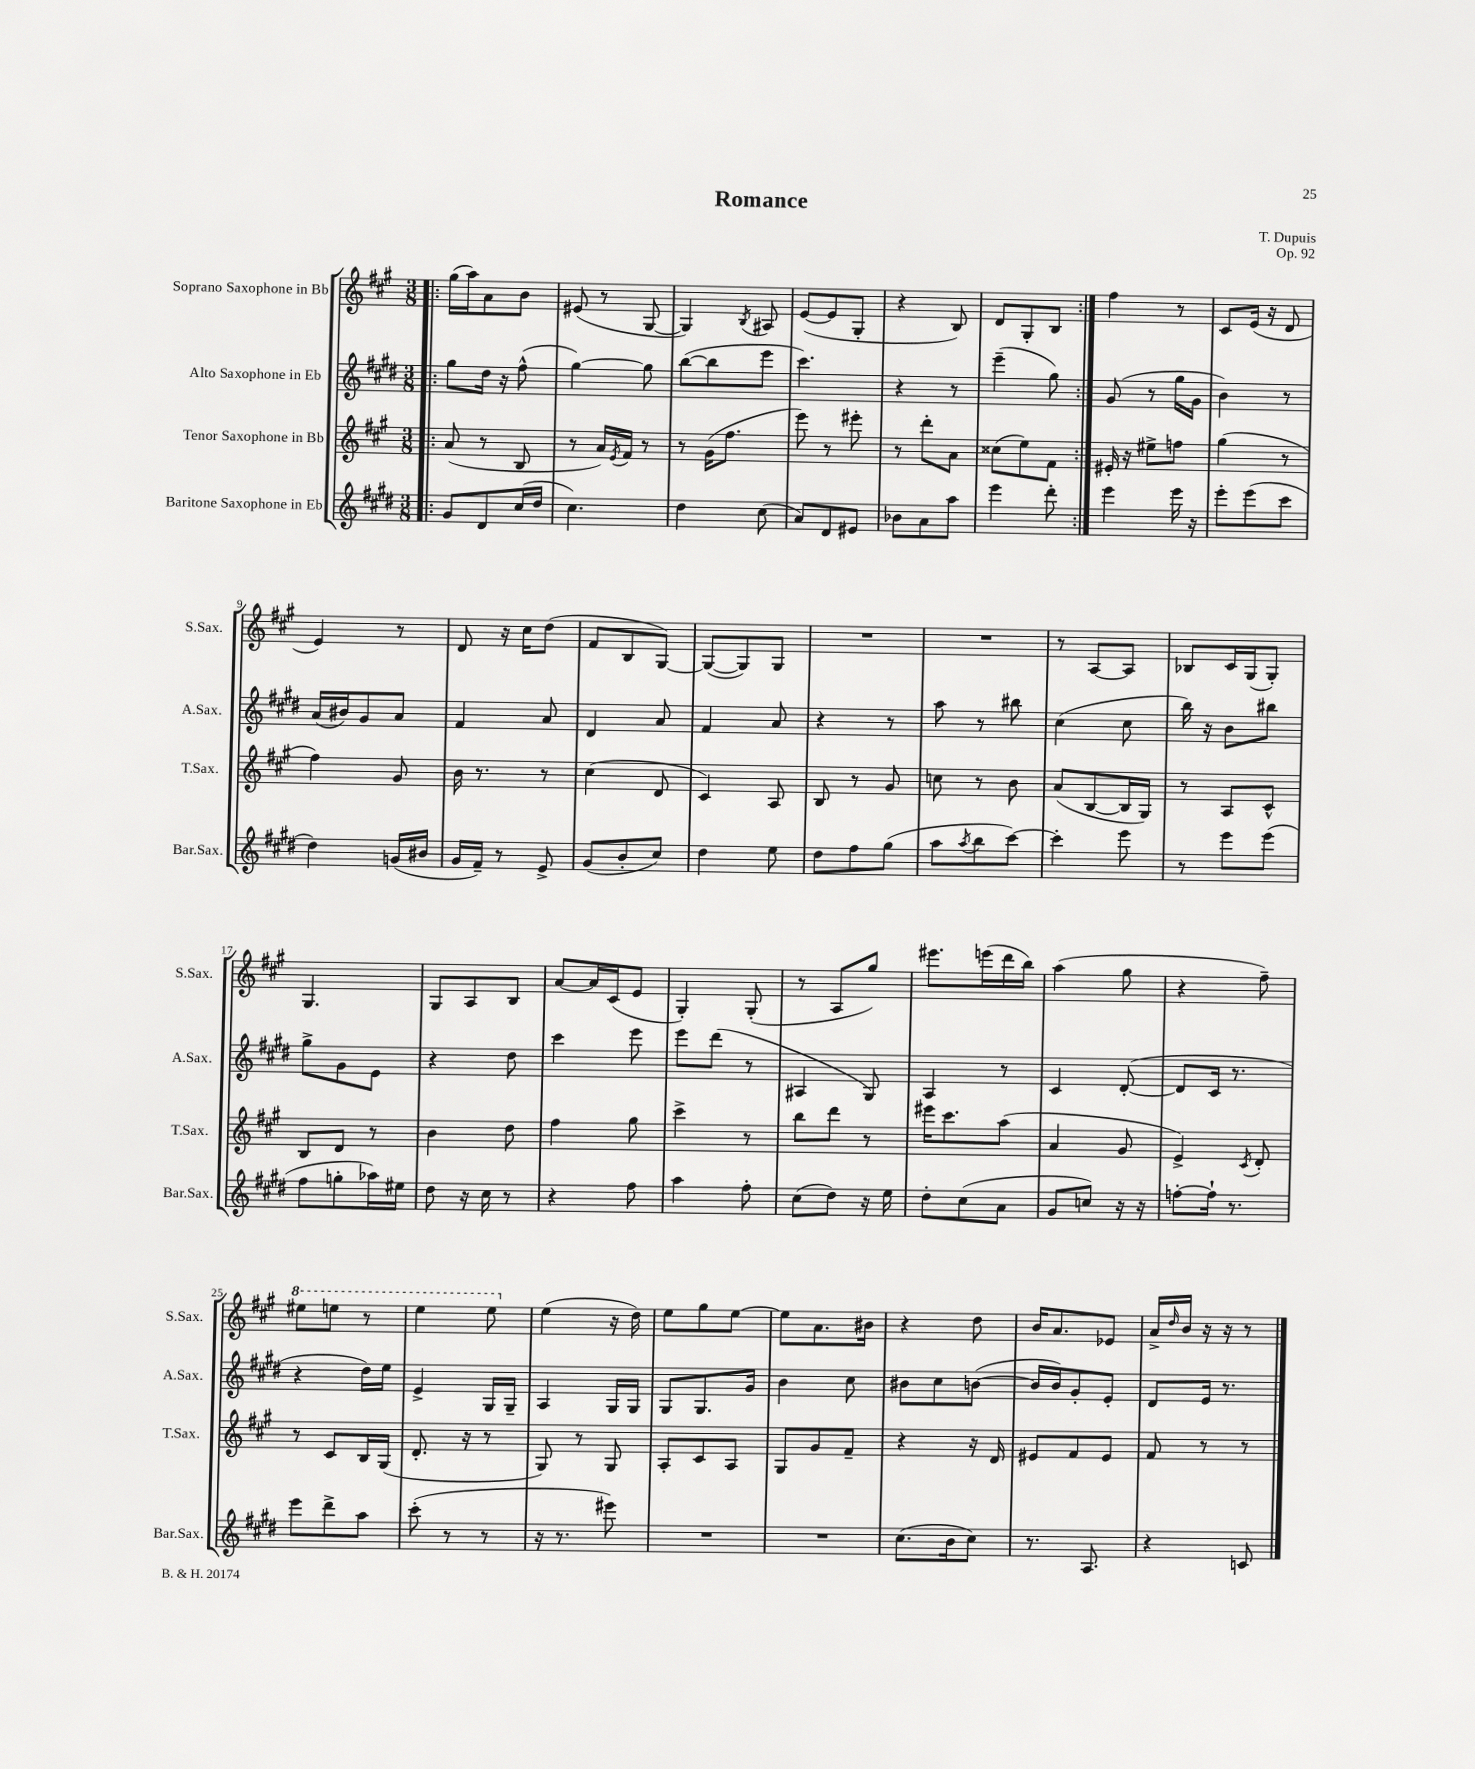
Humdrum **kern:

**kern	**kern	**kern	**kern
*staff4	*staff3	*staff2	*staff1
*clefG2	*clefG2	*clefG2	*clefG2
*k[f#c#g#d#]	*k[f#c#g#]	*k[f#c#g#d#]	*k[f#c#g#]
*M3/8	*M3/8	*M3/8	*M3/8
=!|:	=!|:	=!|:	=!|:
8g#	(8a	8gg#	(16gg#
.	.	.	16aa)
8d#	8r	16dd#	8a
.	.	16r	.
(16cc#	8B	(8ff#^^	8b
16dd#	.	.	.
=	=	=	=
4.cc#)	8r	[4gg#)	(8e#
.	16a)	.	8r
.	8qe	.	.
.	16f#	.	.
.	8r	8gg#]	[8G#
=	=	=	=
4dd#	8r	([8bb	4G#])
.	(16g#	8bb]	.
.	8.ff#	.	.
.	.	.	8qB
(8cc#	.	8eee	8A#
=	=	=	=
8a)	8eee)	4.ccc#)	([8e
8d#	8r	.	8e]
8e#	8eee#'	.	8G#'
=	=	=	=
8b-	8r	4r	4r
8a	8ddd'	.	.
8aa	8a	8r	8B)
=	=	=	=
4eee	(8cc##	(4eee~	8d
.	8ee)	.	8G#'
8ddd#'	8f#	8gg#)	8B
=:|!	=:|!	=:|!	=:|!
4eee	16e#'	(8g#	4ff#
.	16r	.	.
.	8ee#^	8r	.
16eee	8ff	16gg#	8r
16r	.	16g#	.
=	=	=	=
8eee'	(4gg#	4b)	8c#
(8eee	.	.	(16e
.	.	.	16r
8ccc#	8r	8r	8d
=	=	=	=
4dd#)	4ff#)	(16a	4e)
.	.	16b#)	.
.	.	8g#	.
(16g	8g#	8a	8r
16b#	.	.	.
=	=	=	=
16g#	16b	4f#	8d
16f#~)	8.r	.	.
8r	.	.	16r
.	.	.	16cc#
8e^	8r	8a	(8dd
=	=	=	=
(8g#	(4cc#	4d#	8f#
8b'	.	.	8B
8cc#)	8d	8a	[8G#)
=	=	=	=
4dd#	4c#)	4f#	(8G#_
.	.	.	8G#])
8ee	8A	8a	8G#
=	=	=	=
8dd#	8B	4r	4.r
8ff#	8r	.	.
(8gg#	8g#	8r	.
=	=	=	=
8aa	8cc	8aa	4.r
8qaa	.	.	.
8bb	8r	8r	.
[8ccc#)	8b	8bb#	.
=	=	=	=
4ccc#']	(8a	(4cc#	8r
.	[8B	.	[8A
8eee	16B]	8cc#	8A]
.	16G#)	.	.
=	=	=	=
8r	8r	16bb)	8B-
.	.	16r	.
8eee	8A	8b	16c#
.	.	.	(16G#
(8eee	8c#^^	8bb#	8G#')
=	=	=	=
8ff#	8B	8gg#^	4.G#
8gg'	8d	8g#	.
16aa-)	8r	8e	.
16ee#	.	.	.
=	=	=	=
8dd#	4b	4r	8G#
16r	.	.	8A
16cc#	.	.	.
8r	8dd	8dd#	8B
=	=	=	=
4r	4ff#	4ccc#	[8a
.	.	.	16a]
.	.	.	(16c#
8ff#	8gg#	8eee	8e
=	=	=	=
4aa	4ccc#^	8eee	4G#')
.	.	(8ddd#	.
8ff#'	8r	8r	(8G#'
=	=	=	=
(8cc#	8bb	4A#	8r
8dd#)	8ddd	.	8A
16r	8r	8G#)	8gg#)
16ee	.	.	.
=	=	=	=
8dd#'	16eee#	4A	8.eee#
.	8.ccc#	.	.
(8cc#	.	.	.
.	.	.	(16eee
8a	(8aa	8r	16ddd
.	.	.	16bb)
=	=	=	=
8g#	4a	4c#	(4aa
8cc)	.	.	.
16r	8g#	([8d#'	8gg#
16r	.	.	.
=	=	=	=
[8ff'	4e^)	8d#]	4r
16ff`]	.	16c#	.
8.r	.	8.r	.
.	8qc#	.	.
.	8d'	.	8ff#~)
=	=	=	=
8eee	8r	4r	8eee#
8ddd#^	8c#	.	8eee
8aa	16B	16dd#)	8r
.	(16G#	16ee	.
=	=	=	=
(8ccc#'	8.d'	4e^	4eee
8r	.	.	.
.	16r	.	.
8r	8r	16G#	8eee
.	.	16G#~	.
=	=	=	=
16r	8G#)	4A	(4ee
8.r	.	.	.
.	8r	.	.
8eee#)	8G#	16G#	16r
.	.	16G#	16dd)
=	=	=	=
4.r	8A'	8G#	8ee
.	8c#	8.G#	8gg#
.	8A	.	[8ee
.	.	16g#	.
=	=	=	=
4.r	8G#	4b	8ee]
.	8g#	.	8.a
.	8f#~	8cc#	.
.	.	.	16b#
=	=	=	=
(8.cc#	4r	8b#	4r
.	.	8cc#	.
16b	.	.	.
8cc#)	16r	([8b	8dd
.	16d	.	.
=	=	=	=
8.r	8e#	16b]	16b
.	.	16b)	8.a
.	8f#	8g#'	.
8.A	.	.	.
.	8e#	8e'	8e-
=	=	=	=
4r	8f#	8d#	16a^
.	.	.	16qqdd
.	.	.	16b
.	8r	16e	16r
.	.	8.r	16r
8c	8r	.	8r
==	==	==	==
*-	*-	*-	*-
